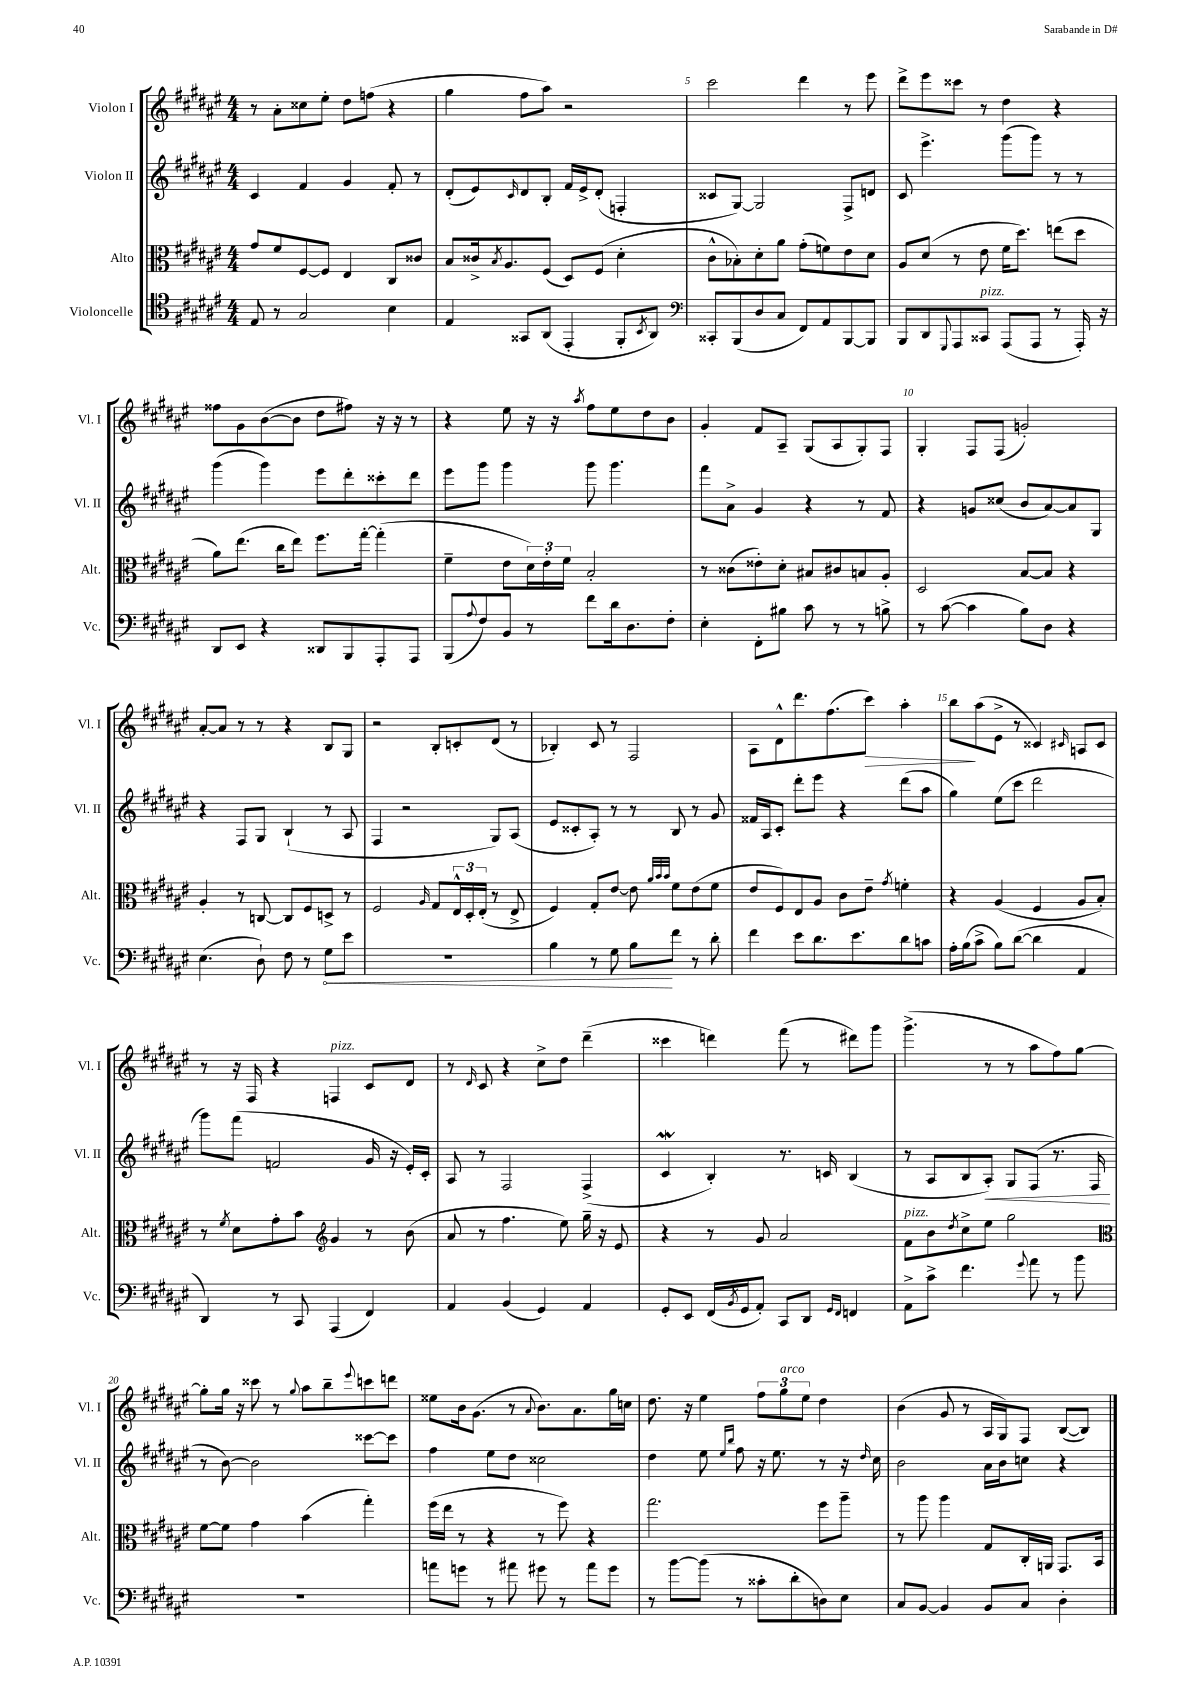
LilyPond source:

<<
\new StaffGroup <<
\new Staff = "s0" \with { instrumentName = "Violon I" shortInstrumentName = "Vl. I" } {
    \clef treble \key fis \major \numericTimeSignature \time 4/4
    r8 ais'8-. cisis''8 eis''8-. dis''8 f''8( r4 |
    gis''4 fis''8 ais''8) r2 |
    cis'''2 dis'''4 r8 eis'''8 |
    dis'''8-> eis'''8 cisis'''8 r8 dis''4 r4 |
    fisis''8 gis'8 b'8~( b'8 dis''8 fis''8) r16 r16 r8 |
    r4 eis''8 r16 r16 \acciaccatura { ais''8 } fis''8 eis''8 dis''8 b'8 |
    gis'4-. fis'8 ais8-- gis8( ais8 gis8-.) fis8 |
    gis4-. fis8 fis8( g'2-.) |
    ais'8~-. ais'8 r8 r8 r4 b8 gis8 |
    r2 b8-. c'8-. dis'8( r8 |
    bes4-.) cis'8 r8 fis2 |
    ais8 dis'8-^ dis'''8. fis''8.( cis'''8\>) ais''4-. |
    b''8\! ais''8( eis'8-> r8 cisis'4) \grace { cis'16 } a8 cis'8 |
    r8 r16 fis16 r4 f4^\markup { \italic "pizz." } cis'8 dis'8 |
    r8 \grace { dis'16 } cis'8 r4 cis''8-> dis''8 dis'''4--( |
    cisis'''4 d'''4) fis'''8( r8 dis'''8) gis'''8 |
    gis'''4.->( r8 r8 ais''8 fis''8) gis''8~ |
    gis''8-. gis''16 r16 cisis'''8 r8 \appoggiatura { gis''8 } ais''8 b''8-- \appoggiatura { eis'''8 } c'''8 d'''8 |
    eisis''8 b'16 gis'8.( r8 \appoggiatura { ais'8 } b'8.) ais'8. gis''16 c''16 |
    dis''8. r16 eis''4 \tuplet 3/2 { fis''8 gis''8^\markup { \italic "arco" } eis''8 } dis''4 |
    b'4( gis'8 r8 ais16 gis16) fis8 b8~( b8) \bar "|." |
}
\new Staff = "s1" \with { instrumentName = "Violon II" shortInstrumentName = "Vl. II" } {
    \clef treble \key fis \major \numericTimeSignature \time 4/4
    cis'4 fis'4 gis'4 fis'8-. r8 |
    dis'8-.( eis'8) \grace { cis'16 } dis'8 b8-. fis'16 eis'16-> dis'8-.( f4-. |
    cisis'8 gis8~) gis2 fis8-> d'8 |
    cis'8 eis'''4.-> gis'''8( gis'''8) r8 r8 |
    gis'''4( gis'''4) eis'''8 dis'''8-. cisis'''8-. dis'''8 |
    eis'''8 gis'''8 gis'''4 gis'''8 gis'''4. |
    fis'''8 ais'8-> gis'4 r4 r8 fis'8 |
    r4 g'8 cisis''8( b'8 ais'8~) ais'8 gis8 |
    r4 fis8 gis8 b4-!( r8 ais8 |
    fis4 r2 gis8) ais8( |
    eis'8 cisis'8-. ais8-.) r8 r8 b8 r8 gis'8 |
    fisis'16 ais16 cis'8-. dis'''8-. eis'''8 r4 dis'''8( ais''8 |
    gis''4) eis''8( cis'''8 dis'''2 |
    gis'''8) fis'''8( f'2 gis'16 r16 eis'16-.) cis'16-. |
    ais8 r8 fis2 fis4->( |
    cis'4\mordent b4-.) r8. c'16 b4( |
    r8 ais8 b8 ais8-.\<) gis8 fis8( r8. fis16\! |
    r8 b'8~) b'2 cisis'''8~ cisis'''8 |
    fis''4 eis''8 dis''8 cisis''2 |
    dis''4 eis''8 \grace { eis''16 b''16 } fis''8 r16 eis''8. r8 r16 \grace { dis''16 } cis''16 |
    b'2 ais'16 b'16 c''8 r4 \bar "|." |
}
\new Staff = "s2" \with { instrumentName = "Alto" shortInstrumentName = "Alt." } {
    \clef alto \key fis \major \numericTimeSignature \time 4/4
    gis'8 fis'8 fis8~ fis8 eis4 cis8 cisis'8 |
    b8 cisis'16-> \acciaccatura { b8 } ais8. fis8( dis8) fis8( dis'4-. |
    cis'8-^ bes8-.) dis'8-. ais'8 gis'8-.( f'8) eis'8 dis'8 |
    ais8 dis'8( r8 eis'8 fis'16 dis''8.) e''8( dis''8 |
    ais'8) eis''8.( cis''16 eis''8) fis''8. gis''16~-. gis''4-.( |
    fis'4-- eis'8 \tuplet 3/2 { dis'16) eis'16-. fis'16 } b2-. |
    r8 cisis'8( eisis'8-.) dis'8-. bis8 cis'8 b8 ais8-. |
    dis2 b8~ b8 r4 |
    ais4-. r8 c8~ c8 fis8 d8-> r8 |
    fis2 \grace { ais16 } gis8 \tuplet 3/2 { eis16-^ dis16-. eis16-.( } r8 eis8-> |
    fis4) gis8-. eis'8~ eis'8 \grace { ais'32 b'32 b'32 } fis'8 eis'8( fis'8 |
    eis'8 fis8) eis8 ais8 cis'8 eis'8-- \acciaccatura { gis'8 } f'4-. |
    r4 ais4( fis4 ais8 b8-.) |
    r8 \acciaccatura { fis'8 } dis'8 gis'8-. b'8 \clef treble gis'4 r8 b'8( |
    ais'8 r8 fis''4. eis''8) gis''16-- r16 eis'8 |
    r4 r8 gis'8 ais'2 |
    fis'8^\markup { \italic "pizz." } b'8 \acciaccatura { dis''8 } cis''8-> eis''8 gis''2 |
    \clef alto fis'8~ fis'8 gis'4 b'4( gis''4-.) |
    fis''16( eis''16 r8 r4 r8 fis''8) r4 |
    gis''2. fis''8 ais''8-- |
    r8 ais''8 ais''4 gis8 cis16-. a,16 gis,8. b,16 \bar "|." |
}
\new Staff = "s3" \with { instrumentName = "Violoncelle" shortInstrumentName = "Vc." } {
    \clef tenor \key fis \major \numericTimeSignature \time 4/4
    eis8 r8 gis2 b4 |
    eis4 gisis,8 ais,8( eis,4-. fis,8-. \acciaccatura { b,8 } ais,8) |
    \clef bass cisis,8-. b,,8( dis8 cis8 fis,8) ais,8 b,,8~ b,,8 |
    b,,8 dis,8 \appoggiatura { gis,,8 } ais,,8 cisis,8^\markup { \italic "pizz." } ais,,8( ais,,8 r8 ais,,16-.) r16 |
    dis,8 eis,8 r4 disis,8 b,,8 ais,,8-. ais,,8 |
    b,,8( \appoggiatura { ais8 } fis8) b,8 r8 fis'8 dis'16 dis8. fis8-. |
    eis4-. fis,8-. bis8 cis'8 r8 r8 b8-> |
    r8 cis'8~( cis'4 b8) dis8 r4 |
    eis4.( dis8-!) fis8 r8 \once \override Hairpin.circled-tip = ##t gis8\< eis'8 |
    R1 |
    b4 r8 gis8 b8\! fis'8 r8 dis'8-. |
    fis'4 eis'8 dis'8. eis'8. dis'8 c'8 |
    ais16-. b16( cis'8-> b8) dis'8~( dis'4 ais,4 |
    dis,4) r8 cis,8 ais,,4( fis,4) |
    ais,4 b,4( gis,4) ais,4 |
    gis,8-. eis,8 fis,16( \acciaccatura { b,8 } gis,16 ais,8-.) cis,8 dis,8 \grace { gis,16 fis,16 } f,4 |
    ais,8-> cis'8-> fis'4. \appoggiatura { gis'8 } ais'8 r8 b'8 |
    R1 |
    a'8 g'8 r8 ais'8 gis'8 r8 ais'8 gis'8 |
    r8 b'8~ b'8( r8 cisis'8-. dis'8-. d8) eis8 |
    cis8 b,8~ b,4 b,8 cis8 dis4-. \bar "|." |
}
>>
>>
\layout { \context { \Score currentBarNumber = #3 \override BarNumber.break-visibility = ##(#f #t #t) barNumberVisibility = #(every-nth-bar-number-visible 5) } }
